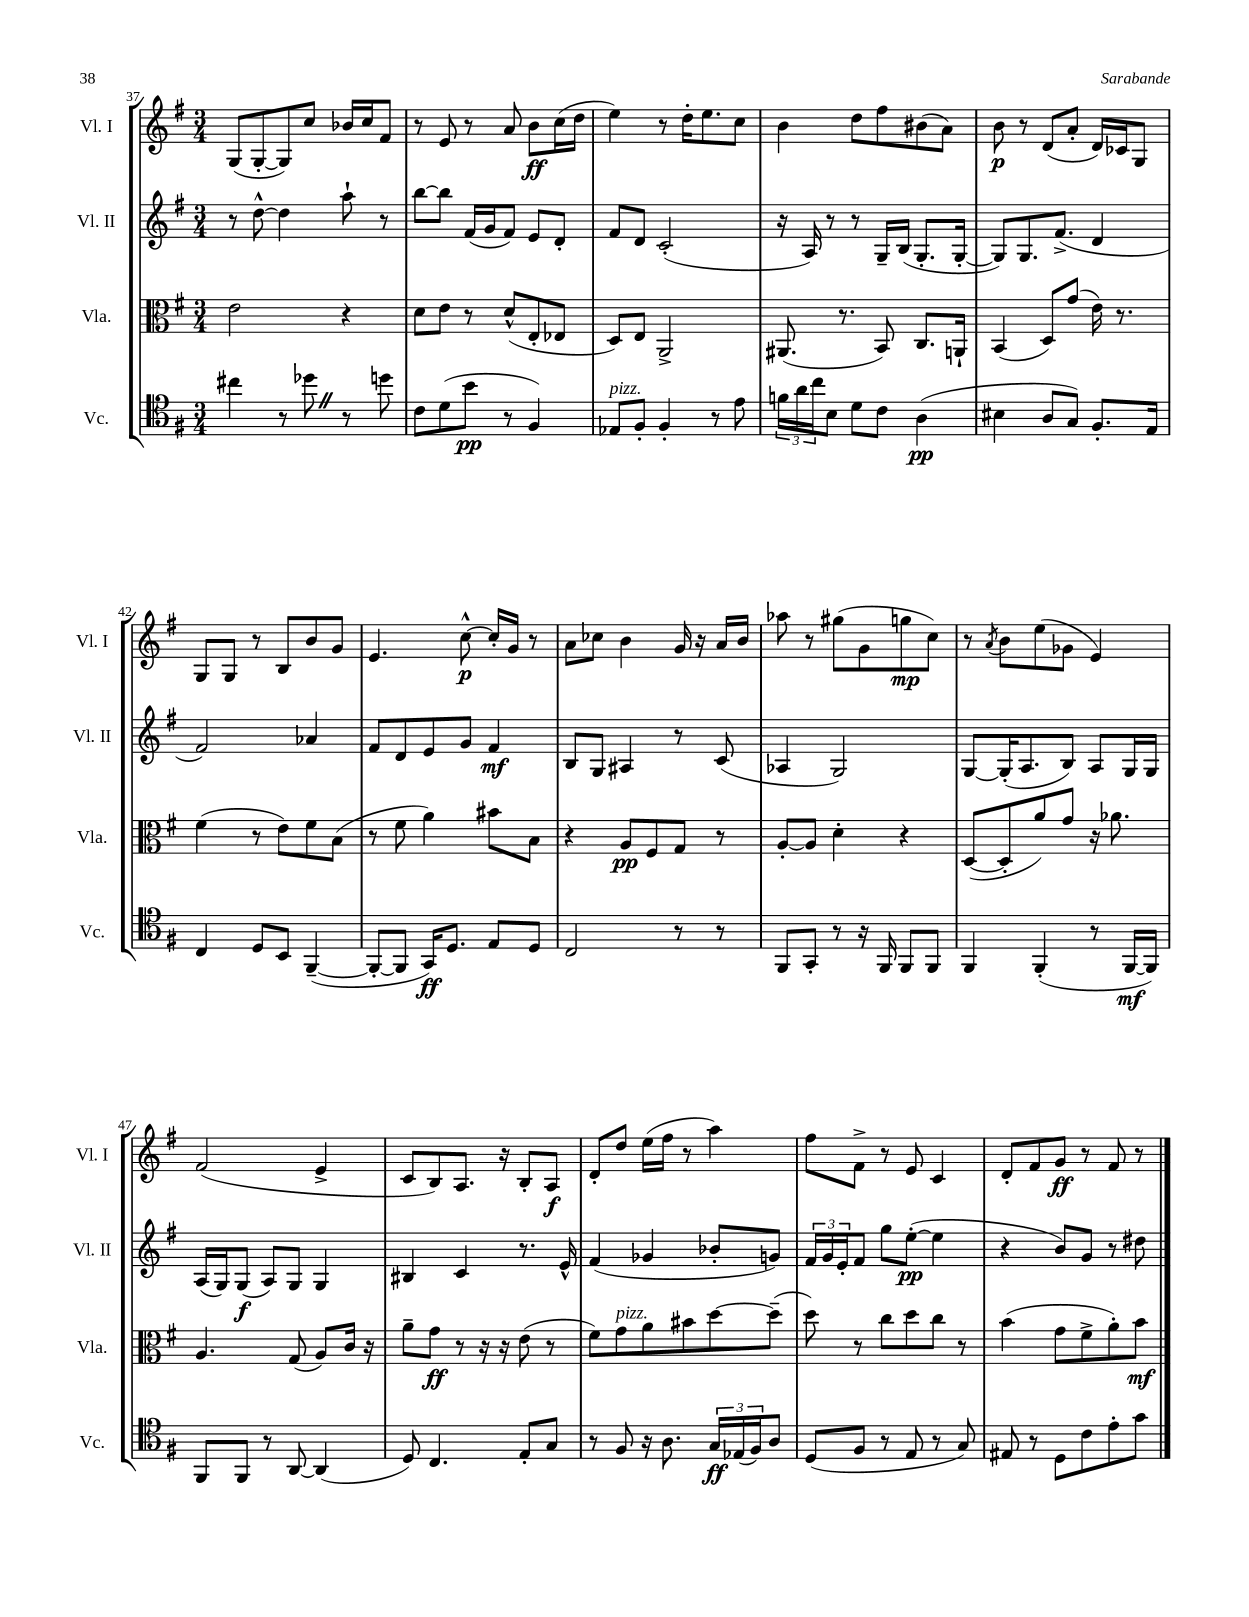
<<
\new StaffGroup <<
\new Staff = "s0" \with { instrumentName = "Vl. I" shortInstrumentName = "Vl. I" } {
    \clef treble \key g \major \numericTimeSignature \time 3/4
    g8( g8~-. g8) c''8 bes'16 c''16 fis'8 |
    r8 e'8 r8 a'8 b'8\ff c''16( d''16 |
    e''4) r8 d''16-. e''8. c''8 |
    b'4 d''8 fis''8 bis'8( a'8) |
    b'8\p r8 d'8( a'8-. d'16) ces'16 g8 |
    g8 g8 r8 b8 b'8 g'8 |
    e'4. c''8~-^\p c''16-. g'16 r8 |
    a'8 ces''8 b'4 g'16 r16 a'16 b'16 |
    aes''8 r8 gis''8( g'8 g''8\mp c''8) |
    r8 \acciaccatura { a'8 } b'8 e''8( ges'8 e'4) |
    fis'2( e'4-> |
    c'8 b8) a8. r16 b8-. a8\f |
    d'8-. d''8 e''16( fis''16 r8 a''4) |
    fis''8 fis'8-> r8 e'8 c'4 |
    d'8-. fis'8 g'8\ff r8 fis'8 r8 \bar "|." |
}
\new Staff = "s1" \with { instrumentName = "Vl. II" shortInstrumentName = "Vl. II" } {
    \clef treble \key g \major \numericTimeSignature \time 3/4
    r8 d''8~-^ d''4 a''8-! r8 |
    b''8~ b''8 fis'16( g'16 fis'8) e'8 d'8-. |
    fis'8 d'8 c'2-.( |
    r16 a16) r8 r8 g16-- b16( g8.-. g16~-. |
    g8) g8. fis'8.->( d'4 |
    fis'2) aes'4 |
    fis'8 d'8 e'8 g'8 fis'4\mf |
    b8 g8 ais4 r8 c'8( |
    aes4 g2) |
    g8~ g16-.( a8. b8) a8 g16 g16 |
    a16( g16) g8\f( a8) g8 g4 |
    bis4 c'4 r8. e'16-^ |
    fis'4( ges'4 bes'8-. g'8) |
    \tuplet 3/2 { fis'16 g'16 e'16-. } fis'8 g''8 e''8~-.\pp( e''4 |
    r4 b'8) g'8 r8 dis''8 \bar "|." |
}
\new Staff = "s2" \with { instrumentName = "Vla." shortInstrumentName = "Vla." } {
    \clef alto \key g \major \numericTimeSignature \time 3/4
    e'2 r4 |
    d'8 e'8 r8 d'8-^( e8-. ees8 |
    d8) e8 a,2-> |
    ais,8.( r8. b,8) c8. a,16-! |
    b,4( d8) g'8( e'16) r8. |
    fis'4( r8 e'8) fis'8 b8( |
    r8 fis'8 a'4) bis'8 b8 |
    r4 a8\pp fis8 g8 r8 |
    a8~-. a8 d'4-. r4 |
    d8~( d8-. a'8) g'8 r16 aes'8. |
    a4. g8( a8) c'16 r16 |
    a'8-- g'8\ff r8 r16 r16 e'8( r8 |
    fis'8) g'8^\markup { \italic "pizz." } a'8 bis'8 d''8~ d''8--( |
    d''8) r8 c''8 d''8 c''8 r8 |
    b'4( g'8 fis'8-> a'8-.) b'8\mf \bar "|." |
}
\new Staff = "s3" \with { instrumentName = "Vc." shortInstrumentName = "Vc." } {
    \clef tenor \key g \major \numericTimeSignature \time 3/4
    cis''4 r8 des''8 \once \override BreathingSign.text = \markup { \musicglyph "scripts.caesura.straight" } \breathe r8 d''8 |
    c'8 d'8( b'8\pp r8 fis4) |
    ees8^\markup { \italic "pizz." } fis8-. fis4-. r8 e'8 |
    \tuplet 3/2 { f'16 a'16 c''16 } b8 d'8 c'8 a4\pp( |
    bis4 a8 g8) fis8.-. e16 |
    c4 d8 b,8 fis,4~--( |
    fis,8~-. fis,8 g,16\ff) d8. e8 d8 |
    c2 r8 r8 |
    fis,8 g,8-. r8 r16 fis,16 fis,8 fis,8 |
    fis,4 fis,4-.( r8 fis,16~\mf fis,16) |
    fis,8 fis,8 r8 a,8~ a,4( |
    d8) c4. e8-. g8 |
    r8 fis8 r16 a8. \tuplet 3/2 { g16\ff ees16( fis16) } a8 |
    d8( fis8 r8 e8 r8 g8) |
    eis8 r8 d8 c'8 e'8-. g'8 \bar "|." |
}
>>
>>
\layout { \context { \Score currentBarNumber = #37 } }
